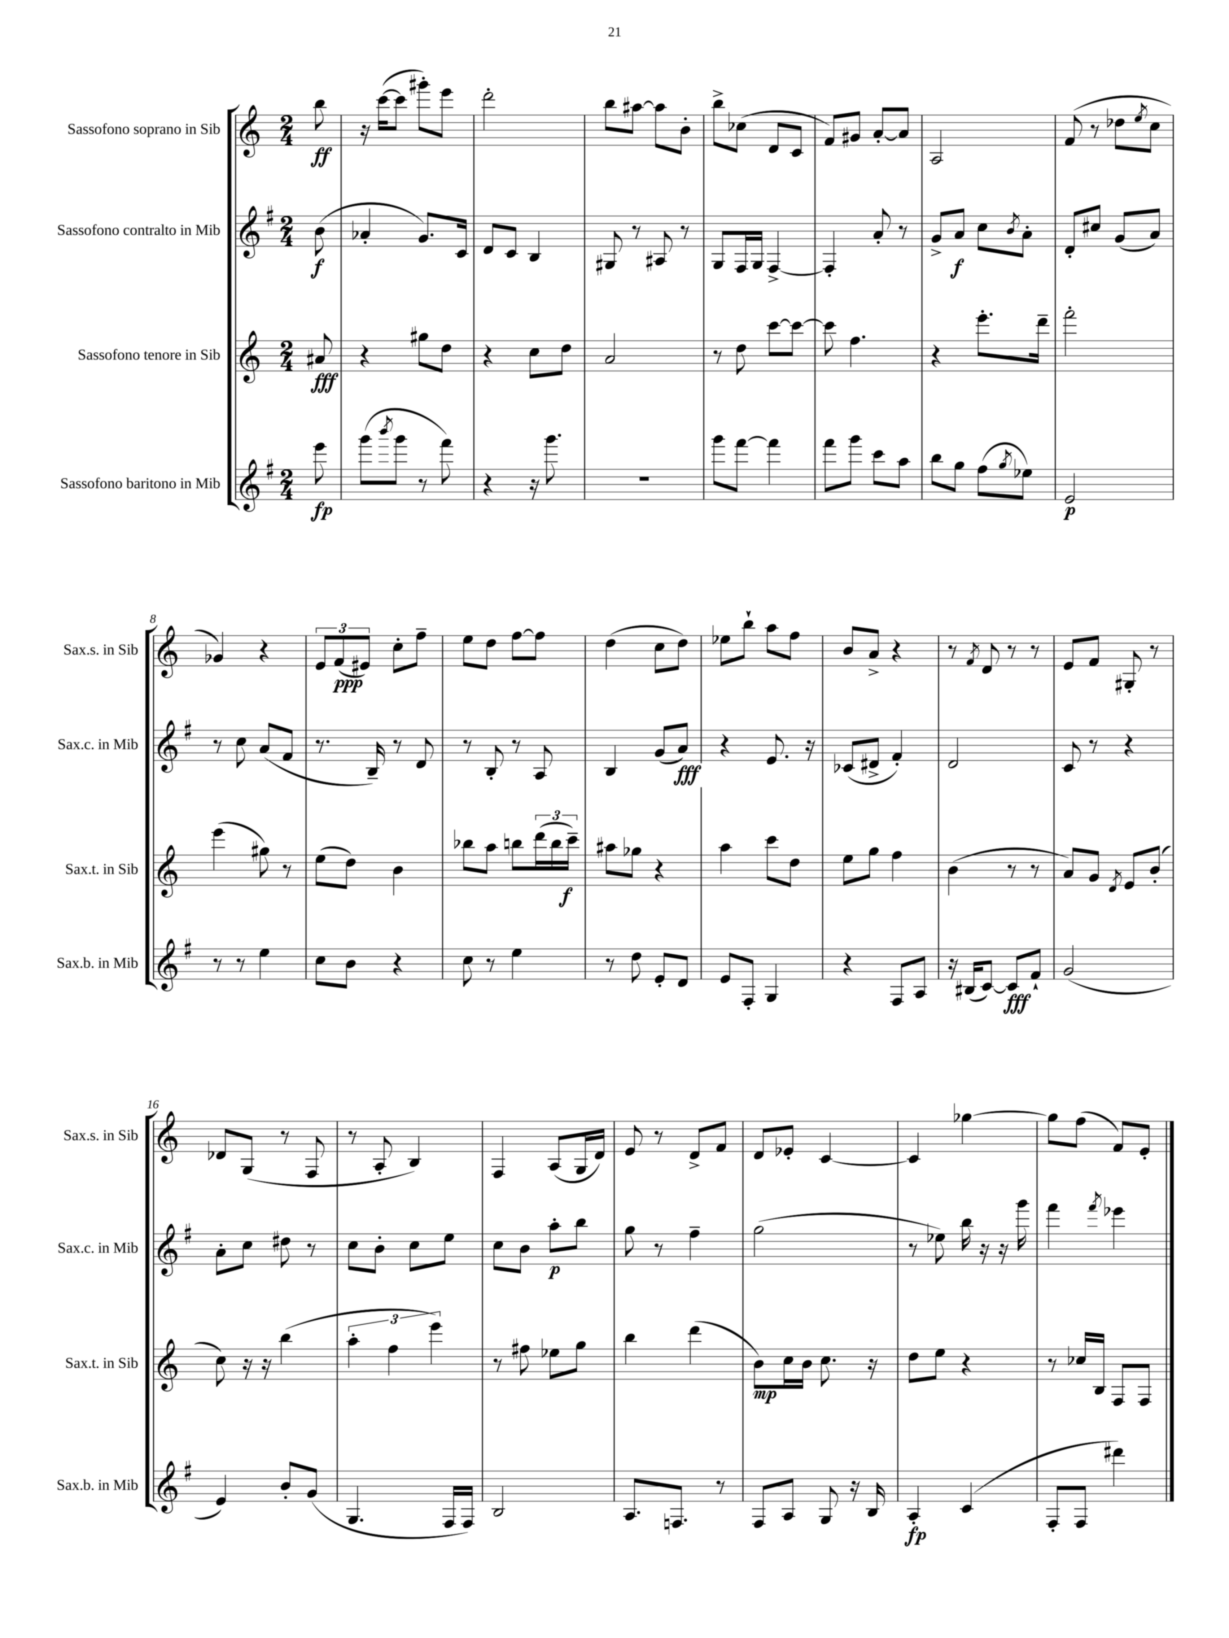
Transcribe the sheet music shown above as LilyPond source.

<<
\new StaffGroup <<
\new Staff = "s0" \with { instrumentName = "Sassofono soprano in Sib" shortInstrumentName = "Sax.s. in Sib" } {
    \clef treble \key c \major \numericTimeSignature \time 2/4 \partial 8
    b''8\ff |
    r16 c'''16~( c'''8 gis'''8-.) e'''8 |
    d'''2-. |
    b''8 ais''8~ ais''8 b'8-. |
    b''8-> ces''8( d'8 c'8 |
    f'8) gis'8 a'8~-. a'8 |
    a2 |
    f'8( r8 des''8 \acciaccatura { e''8 } c''8 |
    ges'4) r4 |
    \tuplet 3/2 { e'8 f'8\ppp( eis'8) } c''8-. f''8-- |
    e''8 d''8 f''8~ f''8 |
    d''4( c''8 d''8) |
    ees''8 b''8-! a''8 f''8 |
    b'8 a'8-> r4 |
    r8 \acciaccatura { f'8 } d'8 r8 r8 |
    e'8 f'8 gis8-. r8 |
    des'8 g8( r8 f8 |
    r8 a8-. b4) |
    f4 a8( g16 d'16) |
    e'8 r8 d'8-> f'8 |
    d'8 ees'8-. c'4~ |
    c'4 ges''4~ |
    ges''8 f''8( f'8) e'8-. \bar "|." |
}
\new Staff = "s1" \with { instrumentName = "Sassofono contralto in Mib" shortInstrumentName = "Sax.c. in Mib" } {
    \clef treble \key g \major \numericTimeSignature \time 2/4 \partial 8
    b'8\f( |
    aes'4-. g'8.) c'16 |
    d'8 c'8 b4 |
    gis8 r8 ais8 r8 |
    g8 fis16 g16 fis4~-> |
    fis4-. a'8-. r8 |
    g'8-> a'8\f c''8 \acciaccatura { b'8 } a'8-. |
    d'8-. cis''8 g'8( a'8) |
    r8 c''8 a'8( fis'8 |
    r8. b16--) r8 d'8 |
    r8 b8-. r8 a8 |
    b4 g'8( a'8\fff) |
    r4 e'8. r16 |
    ces'8( dis'8-> fis'4-.) |
    d'2 |
    c'8 r8 r4 |
    a'8-. c''8 dis''8 r8 |
    c''8 b'8-. c''8 e''8 |
    c''8 b'8 a''8-.\p b''8 |
    g''8 r8 fis''4-- |
    g''2( |
    r8 ees''8) b''16 r16 r16 g'''16 |
    fis'''4 \acciaccatura { fis'''8 } ees'''4 \bar "|." |
}
\new Staff = "s2" \with { instrumentName = "Sassofono tenore in Sib" shortInstrumentName = "Sax.t. in Sib" } {
    \clef treble \key c \major \numericTimeSignature \time 2/4 \partial 8
    ais'8\fff |
    r4 gis''8 d''8 |
    r4 c''8 d''8 |
    a'2 |
    r8 d''8 c'''8~ c'''8~ |
    c'''8 f''4. |
    r4 e'''8.-. d'''16-- |
    f'''2-. |
    e'''4( gis''8) r8 |
    e''8( d''8) b'4 |
    bes''8 a''8 b''8 \tuplet 3/2 { d'''16( b''16 c'''16--\f) } |
    ais''8 ges''8 r4 |
    a''4 c'''8 d''8 |
    e''8 g''8 f''4 |
    b'4( r8 r8 |
    a'8) g'8 \acciaccatura { d'8 } e'8 b'8-.( |
    c''8) r16 r16 b''4( |
    \tuplet 3/2 { a''4-. f''4 e'''4) } |
    r8 fis''8 ees''8 g''8 |
    b''4 d'''4( |
    b'8\mp) c''16 b'16 c''8. r16 |
    d''8 e''8 r4 |
    r8 ces''16 b16 f8 f8 \bar "|." |
}
\new Staff = "s3" \with { instrumentName = "Sassofono baritono in Mib" shortInstrumentName = "Sax.b. in Mib" } {
    \clef treble \key g \major \numericTimeSignature \time 2/4 \partial 8
    e'''8\fp |
    g'''8( \acciaccatura { b'''8 } g'''8 r8 fis'''8) |
    r4 r16 g'''8. |
    r2 |
    g'''8 fis'''8~ fis'''4 |
    fis'''8 g'''8 c'''8 a''8 |
    b''8 g''8 fis''8( \acciaccatura { g''8 } ees''8) |
    e'2\p |
    r8 r8 e''4 |
    c''8 b'8 r4 |
    c''8 r8 e''4 |
    r8 d''8 e'8-. d'8 |
    e'8 fis8-. g4 |
    r4 fis8 a8 |
    r16 bis16( c'8~) c'8\fff fis'8-! |
    g'2( |
    e'4) b'8-. g'8( |
    g4. fis16 fis16) |
    b2 |
    a8. f8. r8 |
    fis8 a8 g8 r16 b16 |
    a4-.\fp c'4( |
    fis8-. fis8 dis'''4) \bar "|." |
}
>>
>>
